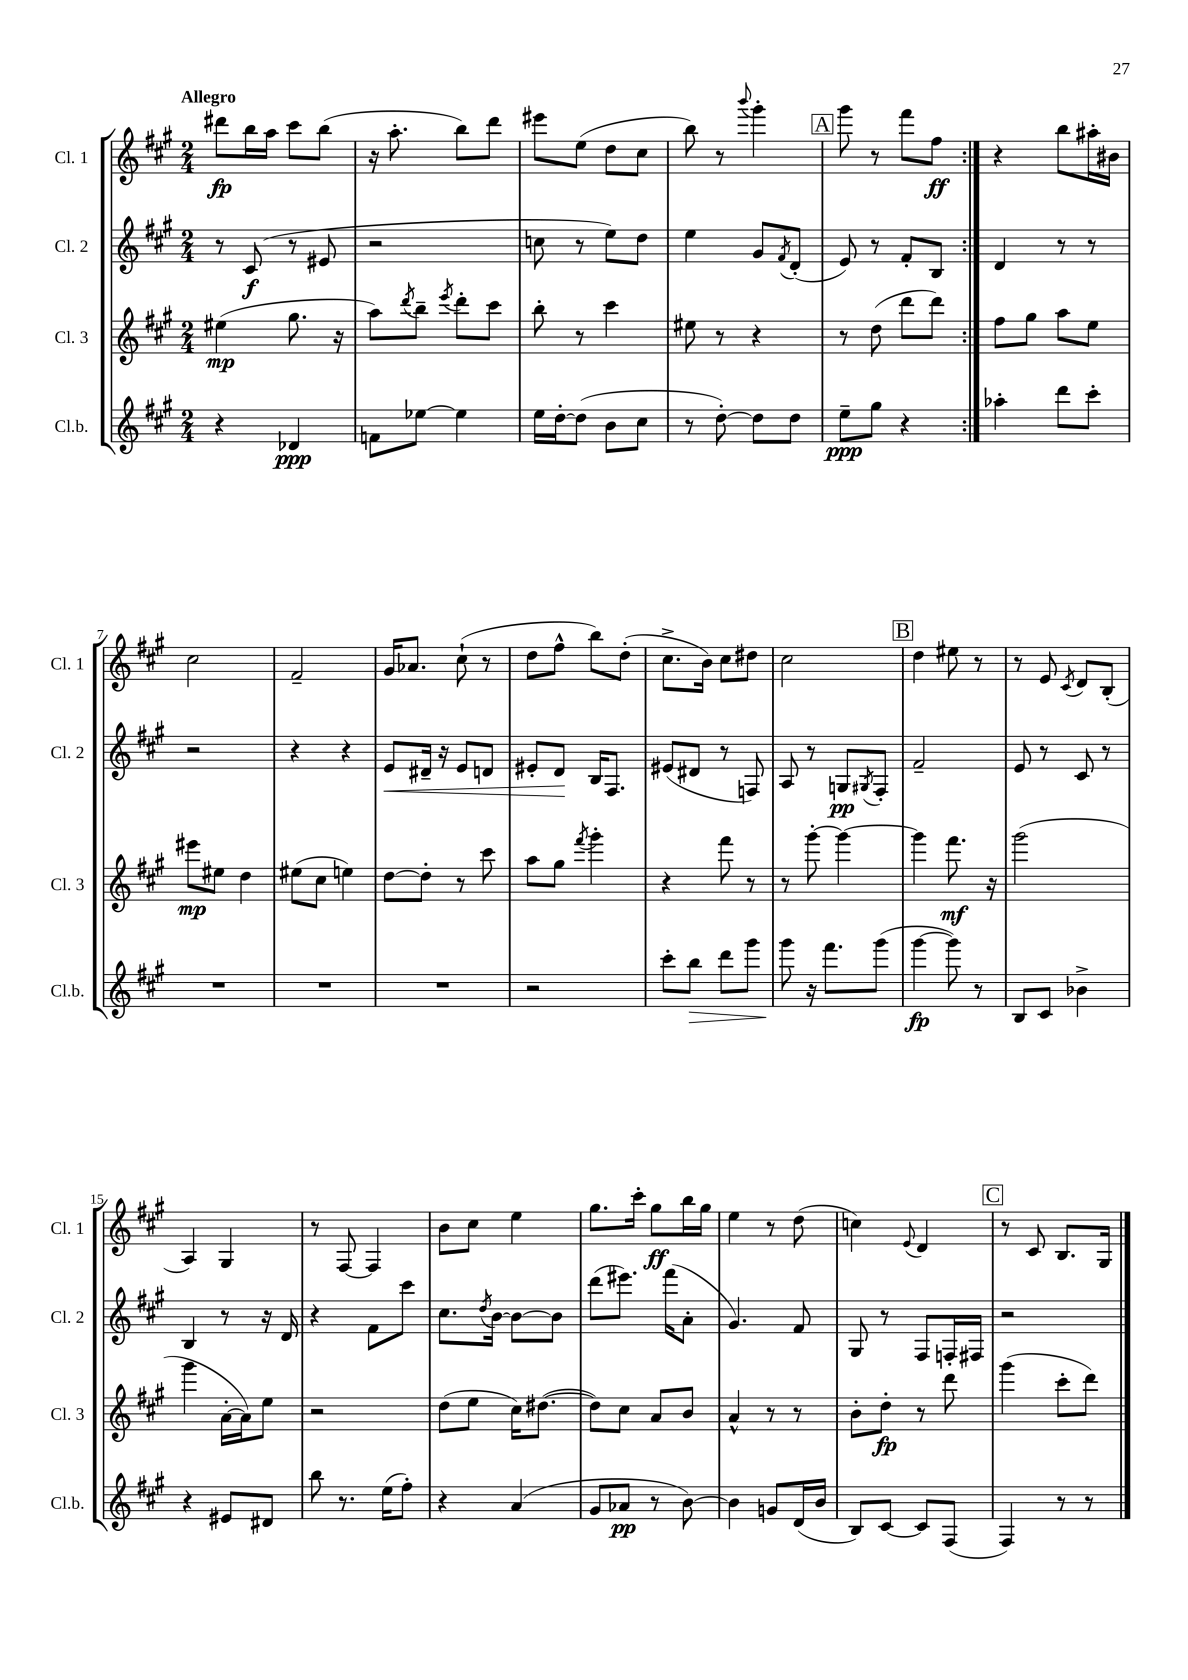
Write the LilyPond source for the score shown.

<<
\new StaffGroup <<
\new Staff = "s0" \with { instrumentName = "Cl. 1" shortInstrumentName = "Cl. 1" } {
    \clef treble \key a \major \numericTimeSignature \time 2/4 \tempo "Allegro"
    \repeat volta 2 { dis'''8\fp b''16 a''16 cis'''8 b''8( |
    r16 a''8.-. b''8) d'''8 |
    eis'''8 e''8( d''8 cis''8 |
    b''8) r8 \appoggiatura { b'''8 } gis'''4-. |
    \mark \markup { \box "A" } gis'''8 r8 fis'''8 fis''8\ff | }
    r4 b''8 ais''16-. bis'16 |
    cis''2 |
    fis'2-- |
    gis'16 aes'8. cis''8-!( r8 |
    d''8 fis''8-^ b''8) d''8-.( |
    cis''8.-> b'16) cis''8 dis''8 |
    cis''2 |
    \mark \markup { \box "B" } d''4 eis''8 r8 |
    r8 e'8 \acciaccatura { cis'8 } d'8 b8-.( |
    a4) gis4 |
    r8 fis8~ fis4 |
    b'8 cis''8 e''4 |
    gis''8. cis'''16-. gis''8\ff b''16 gis''16 |
    e''4 r8 d''8( |
    c''4) \appoggiatura { e'8 } d'4 |
    \mark \markup { \box "C" } r8 cis'8 b8. gis16 \bar "|." |
}
\new Staff = "s1" \with { instrumentName = "Cl. 2" shortInstrumentName = "Cl. 2" } {
    \clef treble \key a \major \numericTimeSignature \time 2/4
    \repeat volta 2 { r8 cis'8\f( r8 eis'8 |
    r2 |
    c''8 r8 e''8) d''8 |
    e''4 gis'8 \acciaccatura { fis'8 } d'8-.( |
    \mark \markup { \box "A" } e'8) r8 fis'8-. b8 | }
    d'4 r8 r8 |
    r2 |
    r4 r4 |
    e'8\< dis'16-- r16 e'8 d'8 |
    eis'8-. d'8\! b16 fis8. |
    eis'8( dis'8 r8 f8) |
    a8 r8 g8\pp \acciaccatura { gis8 } fis8-. |
    \mark \markup { \box "B" } fis'2-- |
    e'8 r8 cis'8 r8 |
    b4 r8 r16 d'16 |
    r4 fis'8 cis'''8 |
    cis''8. \acciaccatura { d''8 } b'16~ b'8~ b'8 |
    d'''8( eis'''8.) fis'''16( a'8-. |
    gis'4.) fis'8 |
    gis8 r8 fis8 f16-. fis16 |
    \mark \markup { \box "C" } r2 \bar "|." |
}
\new Staff = "s2" \with { instrumentName = "Cl. 3" shortInstrumentName = "Cl. 3" } {
    \clef treble \key a \major \numericTimeSignature \time 2/4
    \repeat volta 2 { eis''4\mp( gis''8. r16 |
    a''8) \acciaccatura { d'''8 } b''8-- \acciaccatura { e'''8 } d'''8-. cis'''8 |
    b''8-. r8 cis'''4 |
    eis''8 r8 r4 |
    \mark \markup { \box "A" } r8 d''8( d'''8 d'''8) | }
    fis''8 gis''8 a''8 e''8 |
    eis'''8\mp eis''8 d''4 |
    eis''8( cis''8 e''4) |
    d''8~ d''8-. r8 cis'''8 |
    a''8 gis''8 \acciaccatura { fis'''8 } gis'''4-. |
    r4 fis'''8 r8 |
    r8 gis'''8~-. gis'''4~ |
    \mark \markup { \box "B" } gis'''4 fis'''8.\mf r16 |
    gis'''2( |
    gis'''4 a'16~-. a'16) e''8 |
    r2 |
    d''8( e''8 cis''16) dis''8.~( |
    dis''8) cis''8 a'8 b'8 |
    a'4-^ r8 r8 |
    b'8-. d''8-.\fp r8 d'''8 |
    \mark \markup { \box "C" } gis'''4( cis'''8-. d'''8) \bar "|." |
}
\new Staff = "s3" \with { instrumentName = "Cl.b." shortInstrumentName = "Cl.b." } {
    \clef treble \key a \major \numericTimeSignature \time 2/4
    \repeat volta 2 { r4 des'4\ppp |
    f'8 ees''8~ ees''4 |
    e''16 d''16~-. d''8( b'8 cis''8 |
    r8 d''8~-.) d''8 d''8 |
    \mark \markup { \box "A" } e''8--\ppp gis''8 r4 | }
    aes''4-. d'''8 cis'''8-. |
    R2 |
    R2 |
    R2 |
    r2 |
    cis'''8-. b''8\> d'''8 gis'''8 |
    gis'''8\! r16 fis'''8. gis'''8( |
    \mark \markup { \box "B" } gis'''4~\fp gis'''8) r8 |
    b8 cis'8 bes'4-> |
    r4 eis'8 dis'8 |
    b''8 r8. e''16( fis''8-.) |
    r4 a'4( |
    gis'8 aes'8\pp r8 b'8~) |
    b'4 g'8 d'16( b'16 |
    b8) cis'8~ cis'8 fis8( |
    \mark \markup { \box "C" } fis4) r8 r8 \bar "|." |
}
>>
>>
